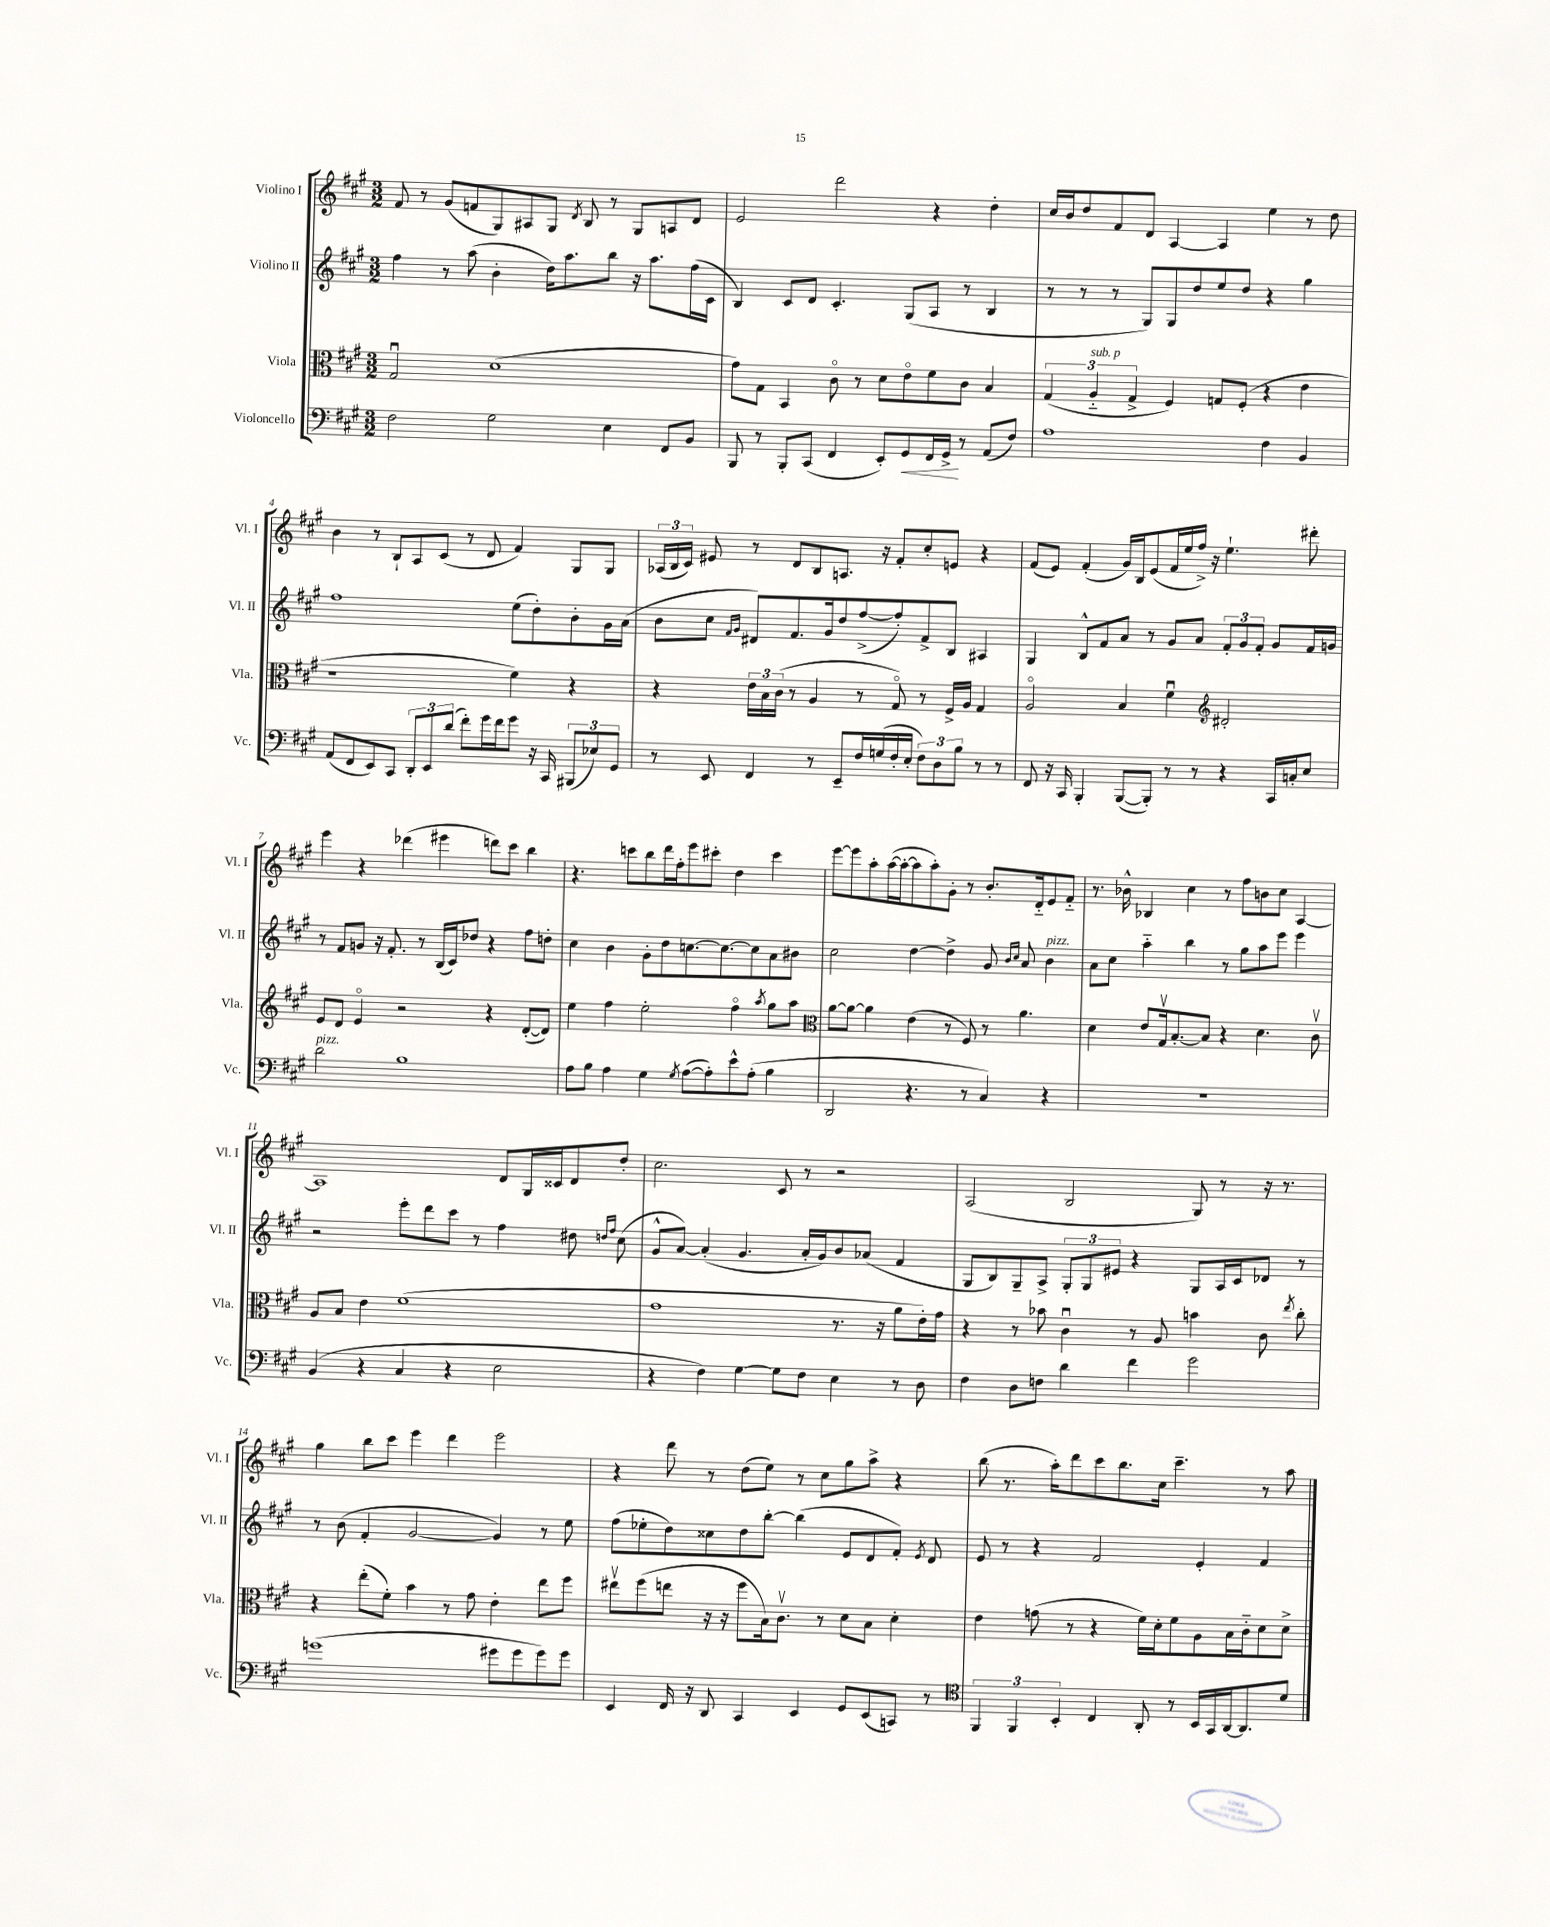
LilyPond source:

<<
\new StaffGroup <<
\new Staff = "s0" \with { instrumentName = "Violino I" shortInstrumentName = "Vl. I" } {
    \clef treble \key a \major \numericTimeSignature \time 3/2
    \autoBeamOff fis'8 r8 gis'8[( f'8 gis8) ais8 gis8] \acciaccatura { d'8 } b8 r8 gis8[ a8 d'8] |
    e'2 d'''2 r4 d''4-. |
    cis''16[ b'16 d''8 fis'8 d'8] a4~ a4 e''4 r8 d''8 |
    b'4 r8 b8[-! a8 cis'8]( r8 d'8 fis'4) gis8[ gis8] |
    \tuplet 3/2 { aes16[( b16 cis'16]) } eis'8 r8 d'8[ b8 a8.] r16 fis'8[-. cis''8-. e'8] r4 |
    fis'8[( e'8]) fis'4-.( gis'16[) b16 e'8( fis'16 e''16 fis''16]->) r16 e''4.-! dis'''8-. |
    e'''4 r4 des'''4( eis'''4 d'''8[) cis'''8] b''4 |
    r4. c'''8[ b''8 d'''16 fis''16-. e'''8 cis'''8]-. d''4 cis'''4 |
    e'''8[~ e'''8 a''8-. a''16~( a''16~-. a''8 a''8-.) gis'8]-. r8 b'8.[-. d'16-_ e'8 fis'8]-_ |
    r8. bes'16-^ bes4 cis''4 r8 fis''8[ b'8 cis''8] a4~ |
    a1 d'8[ gis16 cisis'16 d'8 d''8]-. |
    cis''2. cis'8 r8 r2 |
    a2( b2 gis8) r8 r16 r8. |
    gis''4 b''8[ cis'''8] e'''4 d'''4 e'''2 |
    r4 d'''8 r8 d''8[( e''8]) r8 cis''8[ gis''8 a''8]-> r4 |
    b''8( r8. a''16[-.) d'''8 cis'''8 b''8. cis''16] cis'''4.-- r8 a''8 \bar "|." |
}
\new Staff = "s1" \with { instrumentName = "Violino II" shortInstrumentName = "Vl. II" } {
    \clef treble \key a \major \numericTimeSignature \time 3/2
    \autoBeamOff fis''4 r8 a''8( b'4-. d''16[) a''8. b''8] r16 a''8.[ fis''16( cis'16] |
    b4) cis'8[ d'8] cis'4.-. gis8[( a8] r8 b4 |
    r8 r8 r8 gis8[) gis8 d''8 e''8 d''8] r4 gis''4 |
    fis''1 e''8[( d''8-.) b'8-. gis'16 a'16]( |
    b'8[ cis''8] \grace { fis'16[ gis'16] } dis'8[) fis'8. gis'16 d''8 fis''8~->( fis''8-.) fis'8-> b8] ais4 |
    gis4 b8[-^ fis'8 a'8] r8 gis'8[ a'8] \tuplet 3/2 { fis'8[-. gis'8 fis'8]-. } gis'8[ fis'16 g'16] |
    r8 fis'8[ g'8] r16 fis'8.-. r8 b16[( cis'16) des''8] r4 fis''8[ d''8]-. |
    cis''4 b'4 gis'8[-. d''8 c''8.~ c''8.~ c''8 a'8 bis'8] |
    cis''2 d''4~ d''4-> gis'8 \grace { b'16[ cis''16] } a'8 b'4^\markup { \italic "pizz." } |
    a'8[ cis''8] a''4-_ b''4 r8 gis''8[ a''8 e'''8] e'''4 |
    r2 e'''8[-. d'''8 cis'''8] r8 fis''4 dis''8 \grace { d''16[ fis''16] } cis''8( |
    gis'8[-^ a'8]~) a'4-.( gis'4. a'16[-. gis'16) b'8 aes'8]( fis'4 |
    gis8[ b8) gis8-- a8]-> \tuplet 3/2 { gis8[-. gis8 eis'8] } r4 gis8[ a16 cis'16 des'8] r8 |
    r8 b'8( fis'4-. gis'2~ gis'4) r8 e''8 |
    fis''8[( ees''8-. d''8) cisis''8 d''8 b''8]~-. b''4( e'8[ d'8 fis'8]-.) \acciaccatura { e'8 } d'8 |
    e'8 r8 r4 fis'2 e'4-. fis'4 \bar "|." |
}
\new Staff = "s2" \with { instrumentName = "Viola" shortInstrumentName = "Vla." } {
    \clef alto \key a \major \numericTimeSignature \time 3/2
    \autoBeamOff gis2\downbow d'1( |
    gis'8[) gis8] b,4 cis'8\flageolet r8 d'8[ e'8\flageolet fis'8 cis'8] b4 |
    \tuplet 3/2 { gis4( a4-_^\markup { \italic "sub. p" } gis4-> } fis4) g8[ fis8]-.( r4 e'4 |
    r1 fis'4) r4 |
    r4 \tuplet 3/2 { e'16[ b16 cis'16]( } r8 a4 r8 gis8\flageolet) r8 fis16[-> a16] gis4 |
    a2\flageolet b4 fis'4\downbow \clef treble dis'2-. |
    e'8[ d'8] e'4\flageolet r2 r4 d'8[~-.( d'8]) |
    e''4 fis''4 e''2-. fis''4\flageolet \acciaccatura { a''8 } gis''8[ a''8] |
    \clef alto a'8[~ a'8]~ a'4 e'4( r8 fis8) r8 a'4. |
    d'4 e'8[ gis16\upbow b8.~-. b8] r4 d'4. cis'8\upbow |
    a8[ b8] e'4 fis'1( |
    gis'1 r8. r16 a'8[ e'16-.) gis'16] |
    r4 r8 bes'8 cis'4\downbow r8 a8 b'4 cis'8 \acciaccatura { e''8 } cis''8-. |
    r4 e''8[-.( fis'8]-.) b'4 r8 gis'8 e'4-. e''8[ fis''8] |
    eis''8[\upbow fis''8( e''8] r16 r16 fis''8[ b16) cis'8.]\upbow r8 d'8[ b8] d'4-. |
    e'4 g'8( r8 r4 fis'16[) d'16-. fis'8 a8 b16 cis'16-_ d'8 d'8]-> \bar "|." |
}
\new Staff = "s3" \with { instrumentName = "Violoncello" shortInstrumentName = "Vc." } {
    \clef bass \key a \major \numericTimeSignature \time 3/2
    \autoBeamOff fis2 gis2 e4 fis,8[ b,8] |
    b,,8 r8 b,,8[-. cis,8]( fis,4 e,8[-.) gis,8\< fis,16 gis,16]->\! r8 a,8[( fis8]) |
    a1 fis4 b,4 |
    a,8[( fis,8 e,8) cis,8] \tuplet 3/2 { d,8[-. e,8 d'8]( } fis'8[-.) gis'16 fis'16 gis'8] r16 cis,16 \tuplet 3/2 { bis,,8[( ees8) gis,8] } |
    r8 e,8 fis,4 r8 e,8[-- fis16 g16( fis16-. e16]-. \tuplet 3/2 { fis8[) d8 b8] } r8 r8 |
    fis,8 r16 cis,16 b,,4-. b,,8[~( b,,8]-.) r8 r8 r4 cis,16[ c16-. e8] |
    d'2^\markup { \italic "pizz." } b1 |
    a8[ b8] a4 gis4 \acciaccatura { gis8 } a8[~( a8-.) e'8-^ a8]-.( b4 |
    d,2 r4. r8 cis4) r4 |
    R1. |
    b,4( r4 cis4 r4 e2 |
    r4 fis4) gis4~ gis8[ fis8] e4 r8 d8 |
    fis4 d8[ f8] d'4 fis'4 gis'2 |
    g'1( gis'8[ gis'8 gis'8) gis'8] |
    e,4 fis,16 r16 d,8 cis,4 e,4 gis,8[ e,8( c,8]) r8 |
    \clef tenor \tuplet 3/2 { fis,4 fis,4 b,4-. } cis4 a,8-. r8 b,16[ gis,16 a,16~ a,8. d'8] \bar "|." |
}
>>
>>
